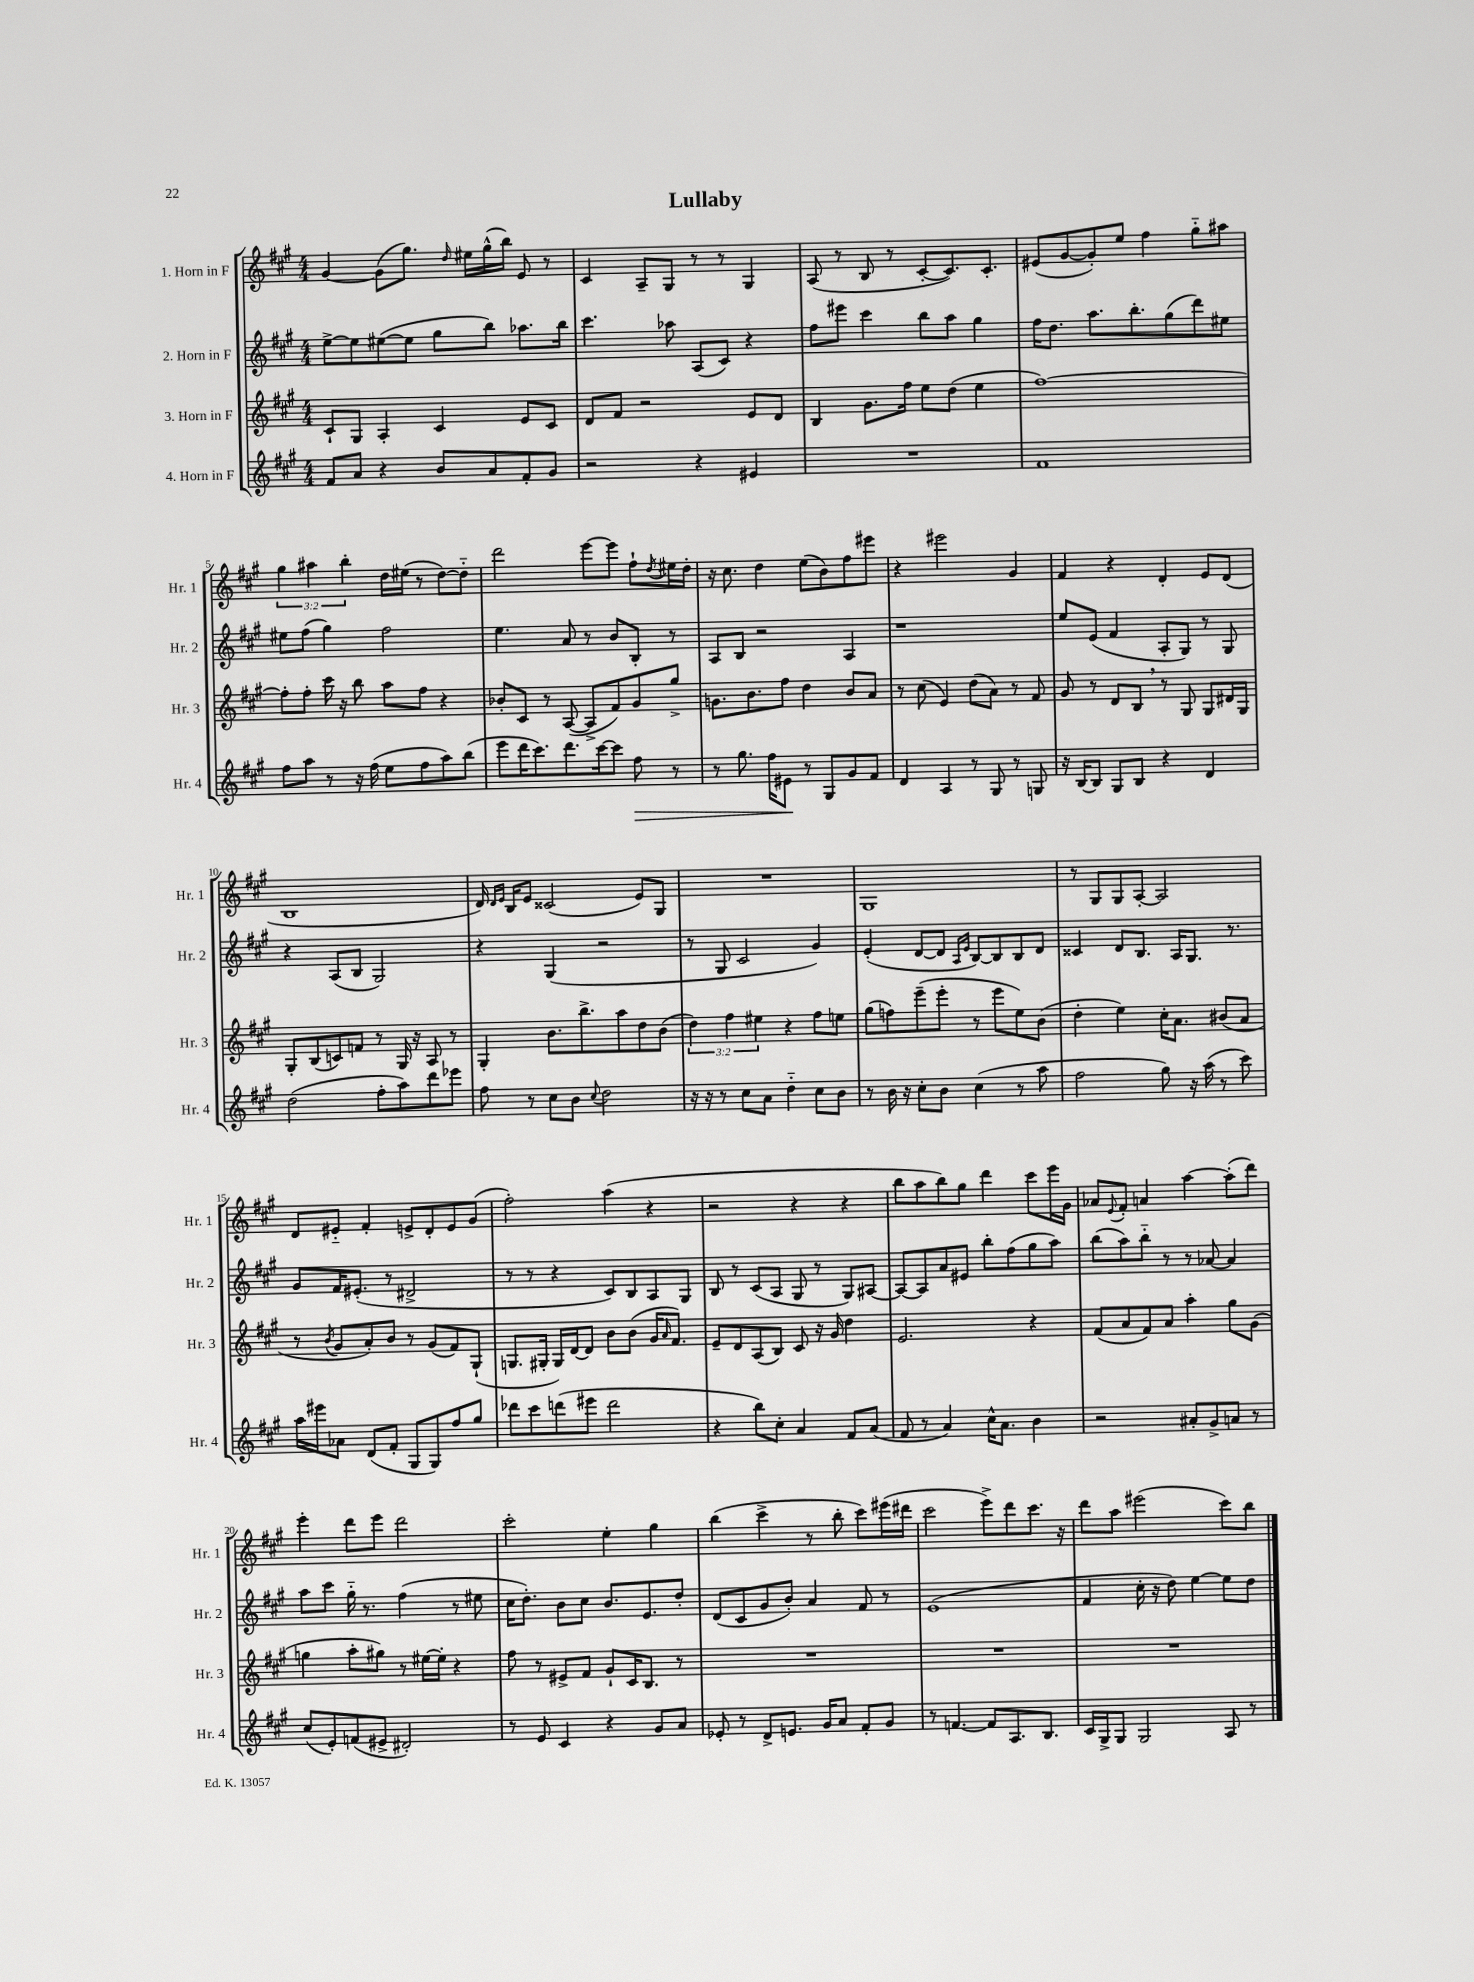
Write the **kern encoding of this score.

**kern	**dynam	**kern	**kern	**kern
*part4	*part4	*part3	*part2	*part1
*staff4	*staff4	*staff3	*staff2	*staff1
*I"4. Horn in F	*	*I"3. Horn in F	*I"2. Horn in F	*I"1. Horn in F
*I'Hr. 4	*	*I'Hr. 3	*I'Hr. 2	*I'Hr. 1
*clefG2	*	*clefG2	*clefG2	*clefG2
*k[f#c#g#]	*	*k[f#c#g#]	*k[f#c#g#]	*k[f#c#g#]
*M4/4	*	*M4/4	*M4/4	*M4/4
=1	=1	=1	=1	=1
8f#/L	.	8c#`/L	[8ee^\L	[4g#/
8a/J	.	8G#/J	8ee\]	.
4r	.	4A'/	([8ee#X\	(8g#\L]
.	.	.	8ee#\J]	8.gg#\J)
8b/L	.	4c#/	8gg#\L	.
.	.	.	.	16qqdd/
.	.	.	.	16ee#X\LL
8a/	.	.	8bb\J)	(16gg#^^\
.	.	.	.	16bb\JJ)
8f#'/	.	8e/L	8.aa-X\L	8e/
8g#/J	.	8c#/J	.	8r
.	.	.	16bb\Jk	.
=2	=2	=2	=2	=2
2r	.	8d/L	4.ccc#\	4c#/
.	.	8f#/J	.	.
.	.	2r	.	8A~/L
.	.	.	8aa-X\	8G#/J
4r	.	.	(8A/L	8r
.	.	.	8c#/J)	8r
4e#X/	.	8e/L	4r	4G#/
.	.	8d/J	.	.
=3	=3	=3	=3	=3
1r	.	4B/	8ff#\L	(8A/
.	.	.	8eee#X\J	8r
.	.	8.g#\L	4ccc#\	8B/
.	.	.	.	8r
.	.	16ff#\Jk	.	.
.	.	8ee\L	8bb\L	[8c#'/L
.	.	(8dd\J	8aa\J	8.c#/])
.	.	4ee\	4gg#\	.
.	.	.	.	8.c#'/J
=4	=4	=4	=4	=4
1f#	.	[1ff#)	16ff#\KL	(8e#X/L
.	.	.	8.dd\J	.
.	.	.	.	[8g#/
.	.	.	8.aa\L	8g#'/])
.	.	.	.	8ee/J
.	.	.	8.bb'\	.
.	.	.	.	4ff#\
.	.	.	(8gg#\	.
.	.	.	8ddd\)	8gg#\L
.	.	.	8ee#X\J	8aa#X\J
!!LO:LB:g=z
=5	=5	=5	=5	=5
8ff#\L	.	8ff#'\L]	8ee#X\L	6gg#\
8aa\J	.	8ff#'\J	(8ff#\J	.
.	.	.	.	6aa#X\
8r	.	16ccc#\	4gg#\)	.
.	.	16r	.	.
.	.	.	.	6bb'\
16r	.	8bb\	.	.
(16ff#\	.	.	.	.
8ee\L	.	8aa\L	2ff#\	16dd\LL
.	.	.	.	(16ee#X\JJ
8ff#\	.	8ff#\J	.	8r
8aa\)	.	4r	.	[8dd\L)
(8bb\J	.	.	.	8dd\J]
=6	=6	=6	=6	=6
8eee\L	.	8b-X'/L	4.ee\	2ddd\
16ddd\K	.	8c#/J	.	.
8.ccc#\)	.	.	.	.
.	.	8r	.	.
8.ddd\	.	([8A/	8a/	.
.	.	8A^/L]	8r	[8eee\L
[16ccc#\k	.	.	.	.
8ccc#\J]	.	8f#/)	8b/L	8eee\J]
!	!LO:HP:b	!	!	!
8ff#\	>	8g#/	8B'/J	8ff#`\L
.	.	.	.	8qdd/
8r	.	8gg#^/J	8r	16ee#X\L
.	.	.	.	16dd'\JJ
=7	=7	=7	=7	=7
8r	.	8.gn\L	8A/L	16r
.	.	.	.	8.cc#\
8.gg#\	.	.	8B/J	.
.	.	8.b\	.	.
.	.	.	2r	4dd\
16ff#\KL	.	.	.	.
8e#X\J	.	8ff#\J	.	.
8r	]	4dd\	.	(8ee\L
8G#/L	.	.	.	8b\)
8g#/	.	8b/L	4A/	8ff#\
8f#/J	.	8a/J	.	8eee#X\J
=8	=8	=8	=8	=8
4d/	.	8r	1r	4r
.	.	(8cc#\	.	.
4A/	.	4e/)	.	2eee#X\
8r	.	(8dd\L	.	.
8G#/	.	8a\J)	.	.
8r	.	8r	.	4g#/
8Gn/	.	8f#/	.	.
=9	=9	=9	=9	=9
16r	.	8g#/	8ee/L	4f#/
[16B/KL	.	.	.	.
8B/J]	.	8r	(8e/J	.
8G#/L	.	8d/L	4f#/	4r
8B/J	.	8B,/J	.	.
4r	.	8r	8A'/L	4d'/
.	.	8G#/	8G#/J)	.
4d/	.	8G#/L	8r	8e/L
.	.	16d#X/L	8G#/	(8d/J
.	.	16G#/JJ	.	.
!!LO:LB:g=z
=10	=10	=10	=10	=10
(2dd\	.	8G#'/L	4r	1B
.	.	(8B/	.	.
.	.	8cn/)	(8A/L	.
.	.	8fn/J	8B/J	.
8ff#'\L	.	8r	2G#/)	.
8aa\)	.	16G#/	.	.
.	.	16r	.	.
8ddd\	.	8A/	.	.
8eee-X\J	.	8r	.	.
=11	=11	=11	=11	=11
8ff#\	.	4G#'/	4r	16d/)
.	.	.	.	16qqd/LL
.	.	.	.	16qqe/JJ
.	.	.	.	16B/KL
8r	.	.	.	8e/J
8cc#\L	.	8.b\L	(4G#/	(2c##X/
8b\J	.	.	.	.
.	.	8.bb^\	.	.
8qqcc#/	.	.	.	.
2dd\	.	.	2r	.
.	.	8aa\	.	.
.	.	8dd\	.	8e/L)
.	.	(8b\J	.	8G#/J
=12	=12	=12	=12	=12
16r	.	6dd\)	8r	1r
16r	.	.	.	.
8r	.	.	8G#/	.
.	.	6ff#\	.	.
8cc#\L	.	.	2c#/	.
.	.	6ee#X\	.	.
8a\J	.	.	.	.
4dd\	.	4r	.	.
8cc#\L	.	8ff#\L	4g#/)	.
8b\J	.	8een\J	.	.
=13	=13	=13	=13	=13
8r	.	(8gg#\L	(4e'/	1G#
16b\	.	8ffn\)	.	.
16r	.	.	.	.
8cc#'\L	.	(8eee~\	[8d/L	.
8b\J	.	8eee'\J	8d/J]	.
.	.	.	16qqA/LL	.
.	.	.	16qqe/JJ	.
(4cc#\	.	8r	[8B/L)	.
.	.	8eee\L	8B/]	.
8r	.	8ee\)	8B/	.
8aa\	.	(8b\J	8d/J	.
=14	=14	=14	=14	=14
2ff#\	.	4dd'\	4c##X/	8r
.	.	.	.	8G#/L
.	.	4ee\)	8d/L	8G#/
.	.	.	8.B/J	[8A'/J
8gg#\)	.	16cc#'\KL	.	2A/]
.	.	8.a\J	16A/KL	.
16r	.	.	8.G#/J	.
(16aa\	.	.	.	.
8r	.	(8b#X/L	.	.
.	.	.	8.r	.
8ccc#\)	.	8a/J	.	.
!!LO:LB:g=z
=15	=15	=15	=15	=15
16aa\LL	.	8r	8g#/L	8d/L
16eee#X\J	.	.	.	.
.	.	8qb/	.	.
8a-X\J	.	8g#/L	16f#/K	8e#X/J
.	.	.	(8.e#X'/J	.
(8d/L	.	8a'/)	.	4f#'/
8f#'/J	.	8b/J	8r	.
8G#/L	.	8r	2d#X^/	8en^/L
8G#/)	.	(8g#/L	.	8d'/
8ff#/	.	8f#/)	.	8e/
8gg#/J	.	(8G#`/J	.	(8g#/J
=16	=16	=16	=16	=16
8ddd-X\L	.	8.Gn/L	8r	2ff#'\)
8ccc#\	.	.	8r	.
.	.	16G#X'/Jk	.	.
(8dddn\	.	16G#/LL)	4r	.
.	.	[16d/J	.	.
8eee#X\J	.	8d/J]	.	.
2ddd\	.	8b\L	8c#/L)	(4aa\
.	.	(8b\J	8B/	.
.	.	16g#/KL	8A/	4r
.	.	16qqa/	.	.
.	.	8.f#/J)	.	.
.	.	.	8G#/J	.
=17	=17	=17	=17	=17
4r	.	8e~/L	8B/	2r
.	.	8d/	8r	.
8bb\L)	.	(8A/	(8c#/L	.
8cc#'\J	.	8B/J)	8A/J	.
4a/	.	8c#/	8G#/	4r
.	.	16r	8r	.
.	.	16g#/	.	.
8f#/L	.	4dd\	8G#/L)	4r
(8a/J	.	.	[8A#X/J	.
=18	=18	=18	=18	=18
8f#/	.	2.e/	8A#/L_	8bb\L
8r	.	.	8A#/]	8aa\
4a/)	.	.	8a/	8bb\)
.	.	.	8e#X/J	8gg#\J
16cc#^^\KL	.	.	8bb'\L	4ddd\
8.a\J	.	.	.	.
.	.	.	(8ff#\	.
4b\	.	4r	8gg#\	8ccc#\L
.	.	.	8aa\J)	16eee\L
.	.	.	.	16g#\JJ
=19	=19	=19	=19	=19
2r	.	(8f#/L	(8bb\L	8a-X/L
.	.	.	.	8qqe/
.	.	8a/	8aa\)	8f#'/J
.	.	8f#/)	8bb\J	4an/
.	.	8a/J	8r	.
8a#X'/L	.	4aa'\	8r	[4aa\
8g#^/	.	.	[8a-X/	.
8an/J	.	8gg#\L	4a-/]	(8aa'\L]
8r	.	(8g#\J	.	8ddd\J)
!!LO:LB:g=z
=20	=20	=20	=20	=20
(8cc#/L	.	4ggn\	8aa\L	4eee'\
8e'/)	.	.	8ccc#\J	.
(8fn/	.	8aa'\L	16gg#\	8ddd\L
.	.	.	8.r	.
8e#X^/J	.	8gg#X\J)	.	8eee\J
2d#X'/)	.	8r	(4ff#\	2ddd\
.	.	[16ee#X\LL	.	.
.	.	16ee#'\JJ]	.	.
.	.	4r	8r	.
.	.	.	8ee#X\	.
=21	=21	=21	=21	=21
8r	.	8ff#\	16cc#\KL	2ccc#'\
.	.	.	8.dd'\J)	.
8e/	.	8r	.	.
4c#/	.	8e#X^/L	8b\L	.
.	.	8f#/J	8cc#\J	.
4r	.	8g#`/L	8.b/L	4ee'\
.	.	16c#/K	.	.
.	.	8.B/J	8.e/	.
8g#/L	.	.	.	4gg#\
8a/J	.	8r	8dd'/J	.
=22	=22	=22	=22	=22
8e-X'/	.	1r	(8d/L	(4bb\
8r	.	.	8c#/	.
8d^/L	.	.	8g#/	4ccc#^\
8.en/J	.	.	8b'/J)	.
.	.	.	4a/	8r
16g#/KL	.	.	.	.
8a/J	.	.	.	8bb'\
8f#'/L	.	.	8f#/	8ccc#\L)
8g#/J	.	.	8r	(16eee#X\L
.	.	.	.	16ddd#X\JJ
=23	=23	=23	=23	=23
8r	.	1r	(1e	2ccc#\
[4.fn/	.	.	.	.
8f/L]	.	.	.	8eee^\L)
8.A/	.	.	.	8ddd\
.	.	.	.	8.ccc#\J
8.B/J	.	.	.	.
.	.	.	.	16r
=24	=24	=24	=24	=24
16c#/LL	.	1r	4f#/	8ddd\L
16G#^/J	.	.	.	.
8G#/J	.	.	.	8aa\J
2G#/	.	.	16cc#'\	(2eee#X\
.	.	.	16r	.
.	.	.	8dd\)	.
.	.	.	[4ee\	.
8A/	.	.	8ee\L]	8ccc#\L)
8r	.	.	8dd\J	8bb\J
==	==	==	==	==
*-	*-	*-	*-	*-
